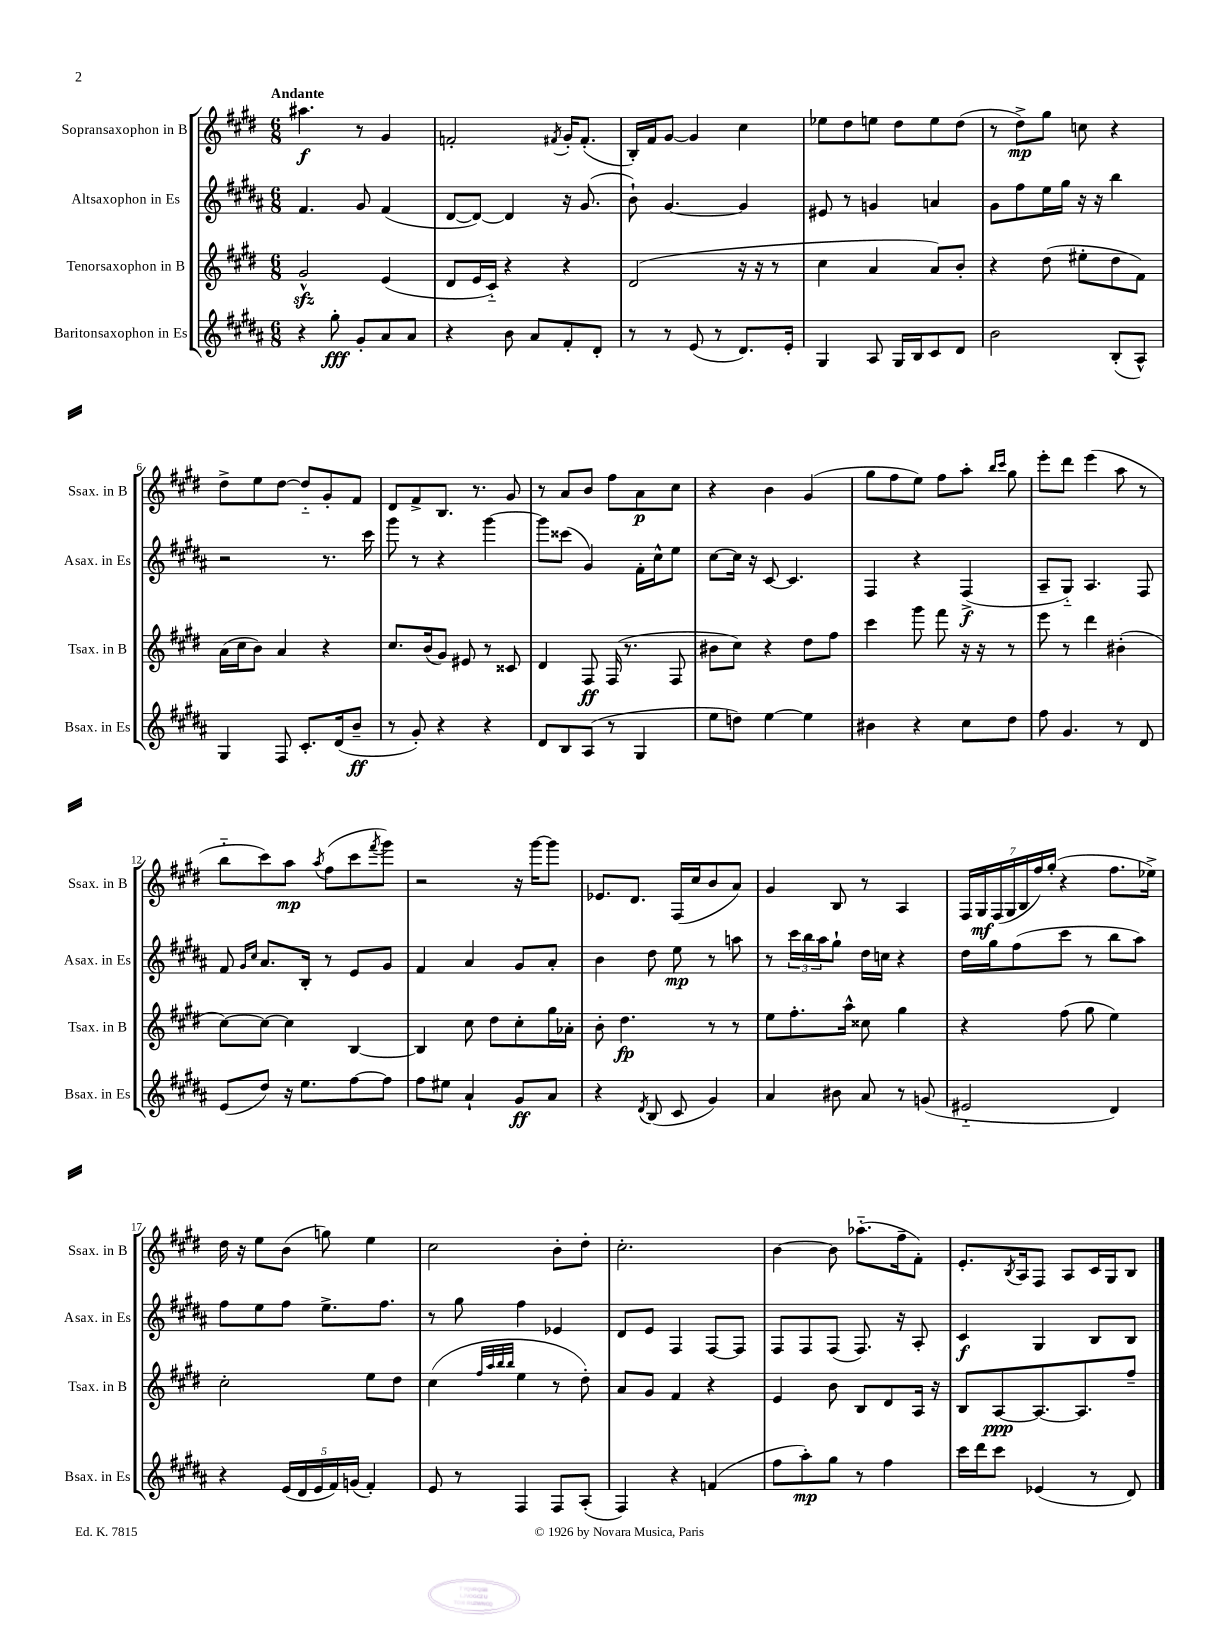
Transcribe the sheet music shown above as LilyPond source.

<<
\new StaffGroup <<
\new Staff = "s0" \with { instrumentName = "Sopransaxophon in B" shortInstrumentName = "Ssax. in B" } {
    \clef treble \key e \major \numericTimeSignature \time 6/8 \tempo "Andante"
    ais''4.\f r8 gis'4 |
    f'2-. \acciaccatura { fis'8 } gis'16-. fis'8.-.( |
    b16-.) fis'16 gis'8~ gis'4 cis''4 |
    ees''8 dis''8 e''8 dis''8 e''8 dis''8( |
    r8 dis''8->\mp) gis''8 c''8 r4 |
    dis''8-> e''8 dis''8~ dis''8-_ gis'8-. fis'8 |
    dis'8 fis'8-> b8. r8. gis'8 |
    r8 a'8 b'8 fis''8 a'8\p cis''8 |
    r4 b'4 gis'4( |
    gis''8 fis''8 e''8) fis''8 a''8-. \grace { b''16 cis'''16 } gis''8 |
    e'''8-. dis'''8 e'''4( a''8 r8 |
    b''8-_ cis'''8) a''8\mp \acciaccatura { a''8 } fis''8( cis'''8 \acciaccatura { fis'''8 } gis'''8) |
    r2 r16 gis'''16~ gis'''8 |
    ees'8. dis'8. fis16( cis''16 b'8 a'8) |
    gis'4 b8 r8 a4 |
    \tuplet 7/4 { fis16 gis16\mf fis16( gis16 b16 fis''16) gis''16-.( } r4 fis''8. ees''16->) |
    dis''16 r16 e''8 b'8( g''8) e''4 |
    cis''2 b'8-. dis''8-. |
    cis''2.-. |
    b'4~ b'8 aes''8.-_( fis''16-- fis'8-.) |
    e'8.-. \acciaccatura { b8 } a16 fis8 a8 cis'16 gis16 b8 \bar "|." |
}
\new Staff = "s1" \with { instrumentName = "Altsaxophon in Es" shortInstrumentName = "Asax. in Es" } {
    \clef treble \key b \major \numericTimeSignature \time 6/8
    fis'4. gis'8 fis'4( |
    dis'8~ dis'8~) dis'4 r16 gis'8.( |
    b'8-!) gis'4.~ gis'4 |
    eis'8 r8 g'4 a'4 |
    gis'8 fis''8 e''16 gis''16 r16 r16 b''4 |
    r2 r8. cis'''16 |
    gis'''8 r8 r4 gis'''4~ |
    gis'''8 cisis'''8( gis'4) fis'16-. cis''16-^ e''8 |
    cis''8~ cis''16 r16 cis'8~ cis'4. |
    fis4 r4 fis4->\f( |
    ais8-- gis8-_) ais4. fis8 |
    fis'8 \grace { gis'16 cis''16 } ais'8. b16-. r8 e'8 gis'8 |
    fis'4 ais'4 gis'8 ais'8-. |
    b'4 dis''8 e''8\mp r8 a''8 |
    r8 \tuplet 3/2 { cis'''16 b''16 ais''16 } gis''8-! dis''16 c''16 r4 |
    dis''16 gis''16 fis''8( cis'''8 r8 b''8 ais''8) |
    fis''8 e''8 fis''8 e''8.-> fis''8. |
    r8 gis''8 fis''4 ees'4 |
    dis'8 e'8 fis4 fis8~ fis8 |
    fis8 fis8 fis8( fis8.) r16 ais8-. |
    cis'4\f gis4 b8 b8 \bar "|." |
}
\new Staff = "s2" \with { instrumentName = "Tenorsaxophon in B" shortInstrumentName = "Tsax. in B" } {
    \clef treble \key e \major \numericTimeSignature \time 6/8
    gis'2-^\sfz e'4( |
    dis'8 e'16 cis'16-_) r4 r4 |
    dis'2( r16 r16 r8 |
    cis''4 a'4 a'8) b'8-. |
    r4 dis''8( eis''8-. dis''8 fis'8) |
    a'16( cis''16 b'8) a'4 r4 |
    cis''8. b'16( gis'8) eis'8 r8 cisis'8 |
    dis'4 fis8\ff fis16( r8. fis8 |
    bis'8 cis''8) r4 dis''8 fis''8 |
    cis'''4 gis'''8 fis'''8 r16 r16 r8 |
    e'''8 r8 dis'''4 bis'4-.( |
    cis''8~) cis''8~ cis''4 b4~ |
    b4 cis''8 dis''8 cis''8-. gis''16 aes'16-. |
    b'8-. dis''4.\fp r8 r8 |
    e''8 fis''8.-. a''16-^ cisis''8 gis''4 |
    r4 fis''8( gis''8 e''4) |
    cis''2-. e''8 dis''8 |
    cis''4( \grace { fis''32 a''32 b''32 b''32 } e''4 r8 dis''8-.) |
    a'8 gis'8 fis'4 r4 |
    e'4 b'8 b8 dis'8 a16 r16 |
    b8 a8~\ppp a8.~ a8. fis''8-- \bar "|." |
}
\new Staff = "s3" \with { instrumentName = "Baritonsaxophon in Es" shortInstrumentName = "Bsax. in Es" } {
    \clef treble \key b \major \numericTimeSignature \time 6/8
    r4 gis''8-.\fff gis'8-. ais'8 ais'8 |
    r4 b'8 ais'8 fis'8-. dis'8-. |
    r8 r8 e'8( r8 dis'8.) e'16-. |
    gis4 ais8 gis16 b16 cis'8 dis'8 |
    b'2 b8-.( ais8-^) |
    gis4 fis8 cis'8.-. dis'16( b'8--\ff |
    r8 gis'8-.) r4 r4 |
    dis'8 b8 ais8( r8 gis4 |
    e''8 d''8) e''4~ e''4 |
    bis'4 r4 cis''8 dis''8 |
    fis''8 gis'4. r8 dis'8 |
    e'8( dis''8) r16 e''8. fis''8~ fis''8 |
    fis''8 eis''8 ais'4-! gis'8\ff ais'8 |
    r4 \acciaccatura { dis'8 } b8( cis'8 gis'4) |
    ais'4 bis'8 ais'8 r8 g'8( |
    eis'2-_ dis'4) |
    r4 \tuplet 5/4 { e'16( dis'16 e'16 fis'16) g'16( } fis'4-.) |
    e'8 r8 fis4 fis8 ais8-.( |
    fis4) r4 f'4( |
    fis''8 ais''8-.\mp) gis''8 r8 fis''4 |
    cis'''16 dis'''16 cis'''8 ees'4( r8 dis'8) \bar "|." |
}
>>
>>
